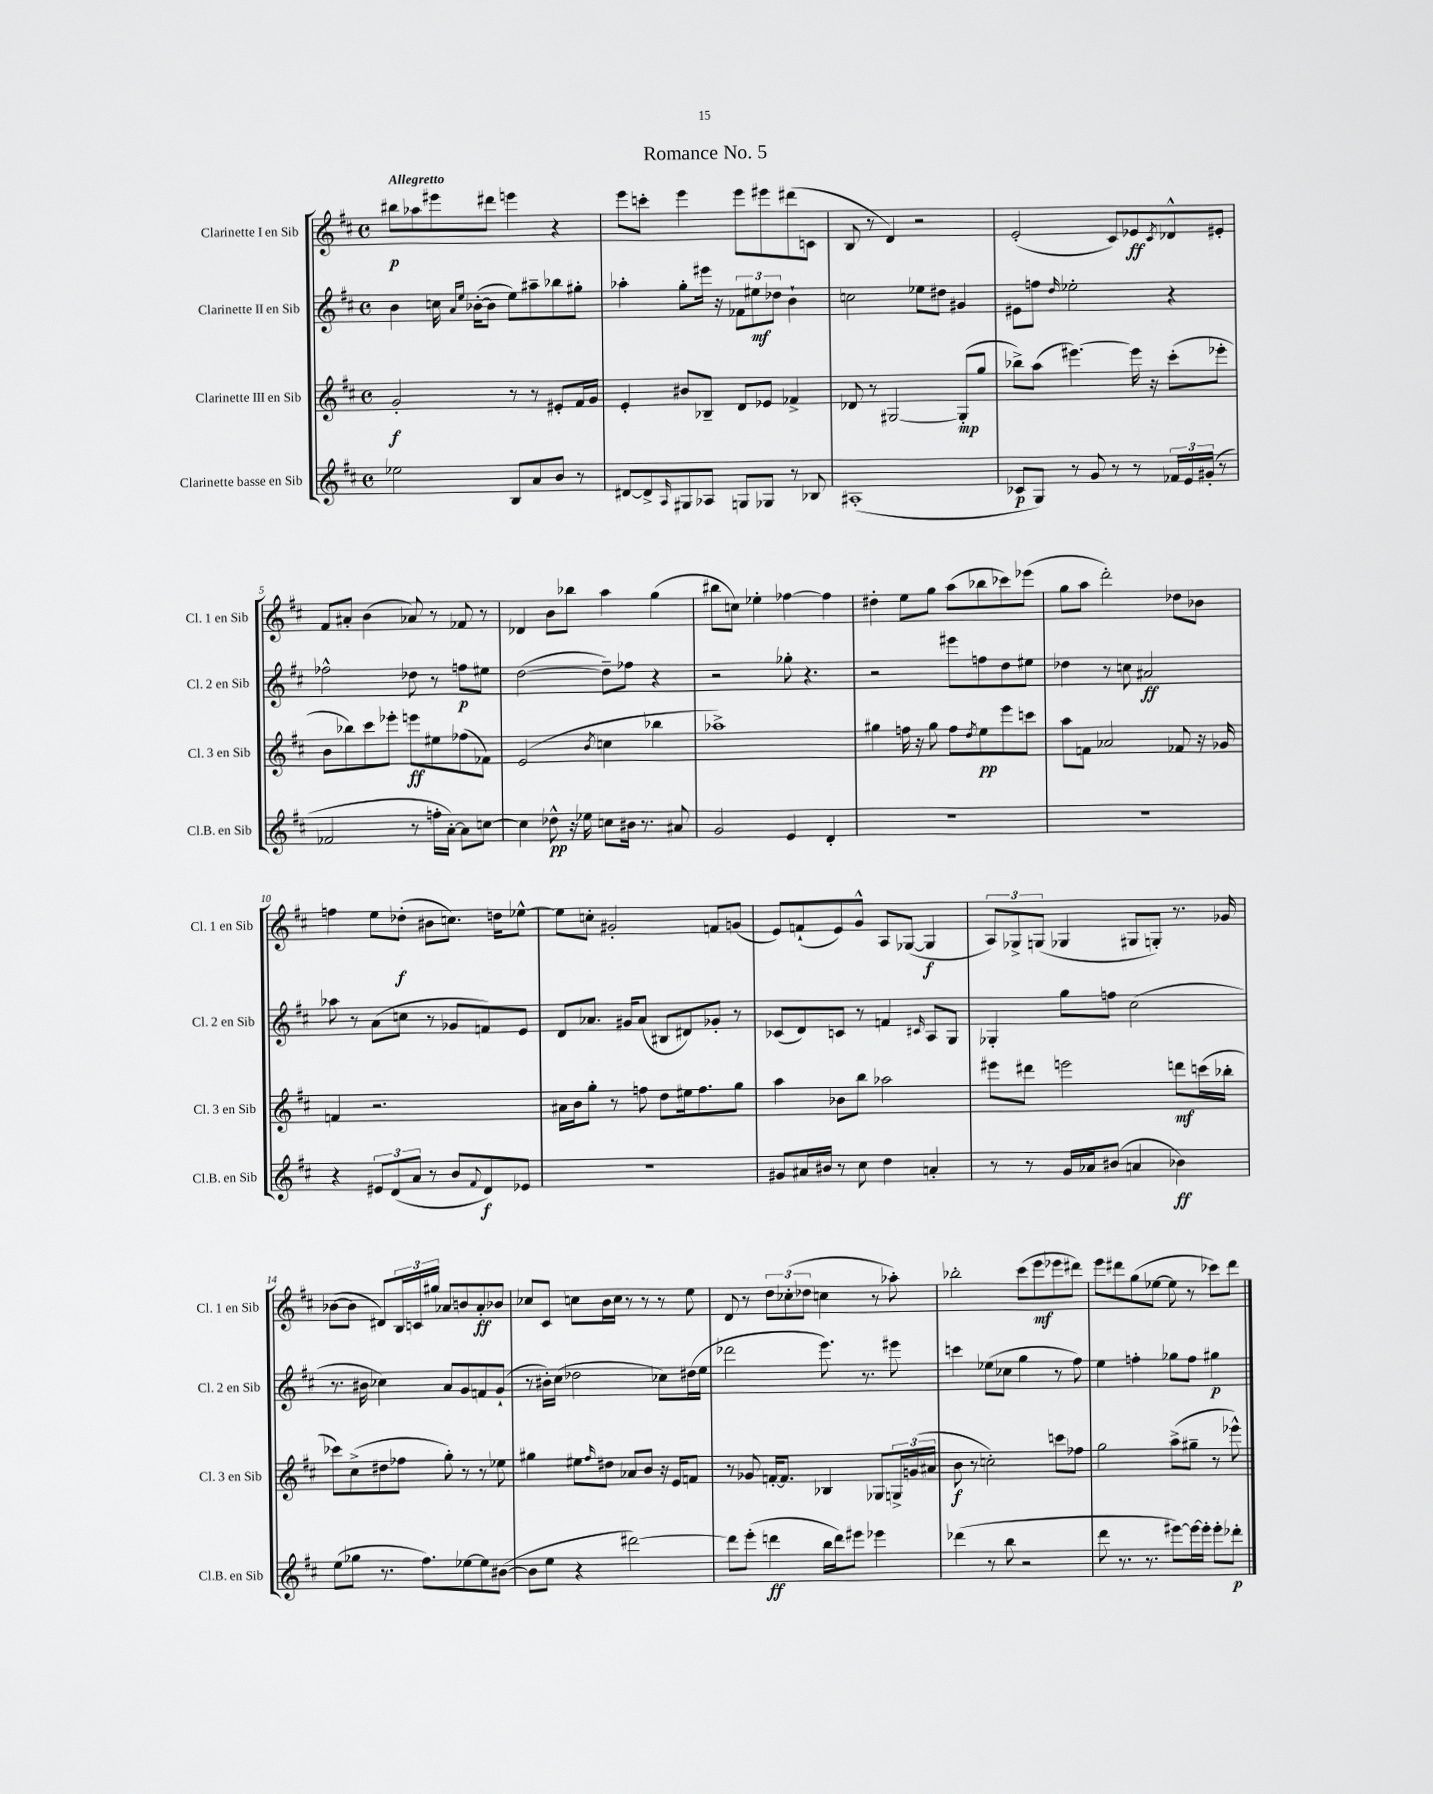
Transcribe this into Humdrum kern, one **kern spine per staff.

**kern	**kern	**kern	**kern
*staff4	*staff3	*staff2	*staff1
*clefG2	*clefG2	*clefG2	*clefG2
*k[f#c#]	*k[f#c#]	*k[f#c#]	*k[f#c#]
*M4/4	*M4/4	*M4/4	*M4/4
*met(c)	*met(c)	*met(c)	*met(c)
2ee-	2g'	4b	8bb#
.	.	.	8aa-
.	.	16cc	8eee#
.	.	16qqa	.
.	.	16qqee	.
.	.	([16b-'	.
.	.	8b-]	8ddd#
8B	8r	8ee)	4eee
8a	8r	8aa#~	.
8b	8e#'	8bb-	4r
8r	16f#	8gg#'	.
.	16g	.	.
=	=	=	=
[8d#	4e'	4aa-'	8eee
8d#^]	.	.	8ccc'
16qqA	.	.	.
8G#	8b#	8gg'	4eee
8A-	8B-~	16eee#	.
.	.	16r	.
8G	8d	12f-	8eee
.	.	12ee#	.
8G-	8e-	.	8eee#
.	.	12dd-	.
8r	4f-^	4b`	(8ddd#
8B-	.	.	8c
=	=	=	=
(1A#'	8d-	2cc	8B
.	8r	.	8r
.	[2G#	.	4d)
.	.	8ee-	2r
.	.	8dd#	.
.	(8G#']	4g#	.
.	8gg	.	.
=	=	=	=
8c-	8bb-^)	8e#	(2e'
8G)	(8aa	8ff	.
.	.	16qqdd	.
8r	[4.eee#)	2ee-'	.
8g	.	.	.
8r	.	.	8c#)
8r	16eee#]	.	8e-
.	16r	.	.
.	.	.	8qc#
24f-	(8ccc#'	4r	8d-^^
24e	.	.	.
(24g#'	.	.	.
8r	8eee-'	.	8e#'
=	=	=	=
2f-	8b	2ff-^^	8f#
.	8bb-)	.	8a#'
.	8ccc#	.	(4b
.	8eee-'	.	.
8r	8eee	8dd-	8a-)
16ff'	8ee#	8r	8r
[16a')	.	.	.
8a]	(8ff-	8ff	8f-
[8cc	8f-)	8ee#	8r
=	=	=	=
4cc]	(2e	([2dd	4d-
8dd-^^	.	.	8b
16r	.	.	8bb-
16ee-	.	.	.
.	8qb	.	.
8cc	4cc	8dd~])	4aa
16b#	.	8ff-	.
8.r	.	.	.
.	4bb-	4r	(4gg
8a#	.	.	.
=	=	=	=
2g	1aa-^)	2r	8bb#
.	.	.	8cc)
.	.	.	4ee-'
4e	.	8gg-'	[4ff-
.	.	4.r	.
4d'	.	.	4ff-]
=	=	=	=
1r	4gg#	2r	4dd#'
.	16ff	.	8ee
.	16r	.	.
.	8gg#	.	8gg
.	8ff	8eee#	(8aa
.	8qdd	.	.
.	8ee	8ff	8bb-
.	8eee	8dd	8ccc-)
.	8ccc	8ee#	(8eee-
=	=	=	=
1r	8aa	4dd-	8gg
.	8f	.	8aa
.	2a-	8r	2ddd')
.	.	8cc	.
.	.	2a#	.
.	8f-	.	8dd-
.	16r	.	8b-
.	16g-	.	.
=	=	=	=
4r	4f	8aa-	4ff
.	.	8r	.
12e#	2.r	(8a	8ee
(12d	.	.	.
.	.	8cc	(8dd-'
12a	.	.	.
8r	.	8r	8b#
8b	.	8g-	8.cc)
8qqf#	.	.	.
8d)	.	8f)	.
.	.	.	16dd
8e-	.	8e	[8ee-^^
=	=	=	=
1r	16a#	8d	8ee-]
.	16b	.	.
.	8gg'	8.a-	8cc'
.	8r	.	2g#'
.	.	16g#	.
.	8ff	(8a-	.
.	8dd	8B#	.
.	16ee#	8d#)	.
.	8.ff	.	.
.	.	8g-'	8f
.	8gg	8r	(8g
=	=	=	=
8g#	4aa	(8c-	8e)
16a#	.	8d)	(8f`
16b#	.	.	.
8r	8b-	8c	8e)
8cc#	8bb	8r	8g^^
4dd	2aa-	4f	8A
.	.	.	([8G-
.	.	16qqc#	.
4a'	.	8A	4G-]
.	.	8G	.
=	=	=	=
8r	8eee#	4G-'	12A)
.	.	.	12G-^
8r	8ddd#	.	.
.	.	.	(12G
16g	2eee	8gg	4G-
16a-	.	.	.
(8b#	.	8ff	.
4a	.	(2cc#	8G#
.	.	.	8G')
4b-)	8ddd	.	8.r
.	(16ccc	.	.
.	16bb-'	.	16g-
=	=	=	=
(8ee	8ccc-)	8.r	([8b-
8gg-	(8cc#^	.	8b-]
.	.	16b#	.
8.r	8dd#	4cc-)	8d#)
.	8ff-	.	24B
.	.	.	24c
8.ff#)	.	.	.
.	.	.	24gg#
.	8gg')	8a	8a-
[8ee-	8r	8g	8b
8ee-]	8r	8f	8a-'
([8b#	8ee-	(8g`	8b-
=	=	=	=
8b#]	4gg#	8r	8cc-
8ee	.	16b#')	8c#
.	.	(16cc#	.
4r	8ee#	2dd-	8cc
.	16qqff#	.	.
.	8dd#	.	16b
.	.	.	16cc
[2ddd#)	8a-	.	8r
.	8b	.	8r
.	16r	8cc-)	8r
.	16e	.	.
.	8f	(16dd#	8ee
.	.	16ee	.
=	=	=	=
8ddd#]	8r	2ddd-	8d
(8eee'	8g-	.	8r
4ddd	[16f'	.	12dd
.	8.f]	.	.
.	.	.	(12cc-'
.	.	.	12dd-
16bb	4B-	8.eee)	4cc
16ddd)	.	.	.
8eee#	.	.	.
.	.	8.r	.
4eee-	8G-	.	8r
.	24G^	8eee#	8aa-')
.	(24g	.	.
.	24a#	.	.
=	=	=	=
(4ddd-	8b	4ccc	2bb-'
.	8r	.	.
8r	2cc')	(8ee-	.
8bb	.	8cc-	.
2r	.	4gg	(8ccc#
.	.	.	8eee
.	8ccc	8r	8eee-
.	8ff-	8ff#)	8ddd#)
=	=	=	=
8ddd	2gg	4ee	8eee
8.r	.	.	8ddd#
.	.	4ff'	(8gg
8.r	.	.	.
.	.	.	[8ee-
[8eee#)	(8aa^	8gg-	8ee-]
16eee#_	8gg#~	8ff	8r
16eee#']	.	.	.
8eee#'	8r	4gg#	8ccc-)
8ddd-'	8eee-^^)	.	8ddd#
==	==	==	==
*-	*-	*-	*-
